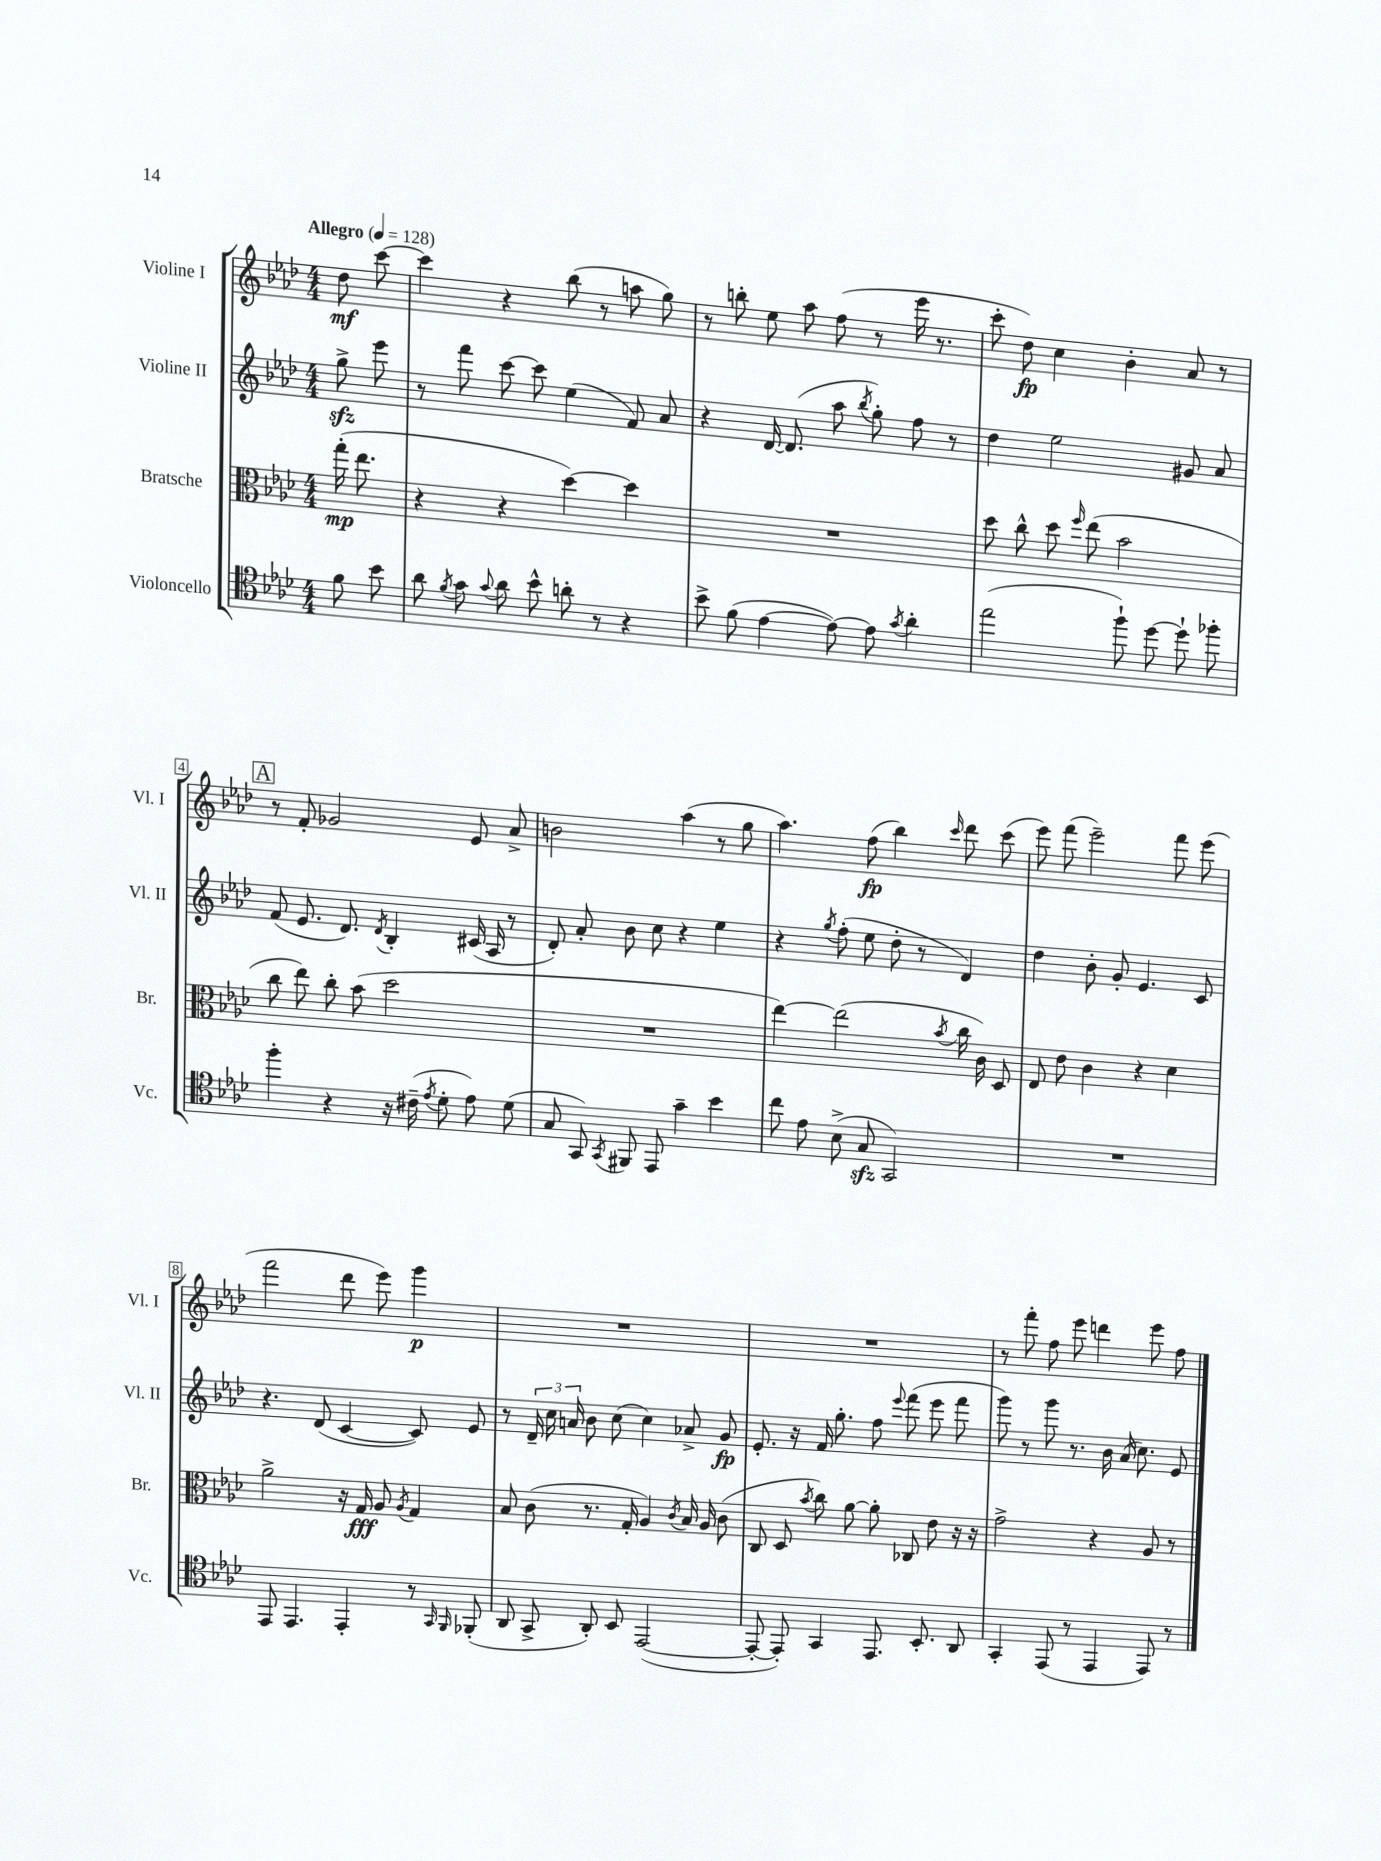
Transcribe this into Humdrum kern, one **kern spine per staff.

**kern	**kern	**dynam	**kern	**dynam	**kern	**dynam
*part4	*part3	*part3	*part2	*part2	*part1	*part1
*staff4	*staff3	*staff3	*staff2	*staff2	*staff1	*staff1
*I"Violoncello	*I"Bratsche	*	*I"Violine II	*	*I"Violine I	*
*I'Vc.	*I'Br.	*	*I'Vl. II	*	*I'Vl. I	*
*clefC4	*clefC3	*	*clefG2	*	*clefG2	*
*k[b-e-a-d-]	*k[b-e-a-d-]	*	*k[b-e-a-d-]	*	*k[b-e-a-d-]	*
*M4/4	*M4/4	*	*M4/4	*	*M4/4	*
*MM128	*MM128	*	*MM128	*	*MM128	*
=	=	=	=	=	=	=
!	!	!	!	!	!LO:TX:a:B:t=Allegro	!
8f\	(16gg'\	mp	8ggzz^\	.	8dd-\	mf
.	8.ee-\	.	.	.	.	.
8b-\	.	.	8eee-\	.	[8ccc\	.
=1	=1	=1	=1	=1	=1	=1
8a-\	4r	.	8r	.	4ccc\]	.
8qf/	.	.	.	.	.	.
8g\	.	.	8fff\	.	.	.
8qqg/	.	.	.	.	.	.
8a-\	4r	.	[8ccc\	.	4r	.
8b-^^\	.	.	8ccc\]	.	.	.
8an'\	[4dd-\)	.	(4ee-\	.	(8bb-\	.
8r	.	.	.	.	8r	.
4r	4dd-\]	.	8f/)	.	8aan\	.
.	.	.	8a-/	.	8gg\)	.
=2	=2	=2	=2	=2	=2	=2
8b-^\	1r	.	4r	.	8r	.
(8f\	.	.	.	.	8bbn'\	.
[4e-\	.	.	[16d-/	.	8ee-\	.
.	.	.	(8.d-/]	.	.	.
.	.	.	.	.	8aa-\	.
8e-\_)	.	.	8aa-\	.	(8ff\	.
.	.	.	8qbb-/	.	.	.
8e-\]	.	.	8gg'\)	.	8r	.
8qg/	.	.	.	.	.	.
4a-'\	.	.	8ff\	.	16eee-\	.
.	.	.	.	.	8.r	.
.	.	.	8r	.	.	.
=3	=3	=3	=3	=3	=3	=3
(2ee-\	8dd-\	.	4dd-\	.	8ccc'\	.
.	8cc^^\	.	.	.	8dd-\)	fp
.	8dd-\	.	2ee-\	.	4cc\	.
.	16qqff/	.	.	.	.	.
.	(8ee-\	.	.	.	.	.
8ff`\)	2b-\	.	.	.	4b-'\	.
[8dd-\	.	.	.	.	.	.
8dd-`\]	.	.	8g#X/	.	8a-/	.
8ff-X'\	.	.	8a-/	.	8r	.
!!LO:LB:g=z
!!LO:REH:place=s1:t=A
=4	=4	=4	=4	=4	=4	=4
4ff'\	8cc\	.	(8f/	.	8r	.
.	8ee-\)	.	8.e-/	.	8f'/	.
4r	8cc'\	.	.	.	2g-X/	.
.	.	.	8.d-/)	.	.	.
.	(8b-\	.	.	.	.	.
.	.	.	8qd-/	.	.	.
16r	2dd-\	.	4B-'/	.	.	.
(16c#X~\	.	.	.	.	.	.
8qe-/	.	.	.	.	.	.
8d-'\	.	.	.	.	.	.
8e-\)	.	.	(16c#X/	.	8e-/	.
.	.	.	16A-/	.	.	.
(8d-\	.	.	8r	.	8a-^/	.
=5	=5	=5	=5	=5	=5	=5
8G/	1r	.	8d-'/)	.	2bn\	.
8GG/)	.	.	8a-'/	.	.	.
8qGG/	.	.	.	.	.	.
8FF#X/	.	.	8b-\	.	.	.
8EE-/	.	.	8cc\	.	.	.
4g~\	.	.	4r	.	(4aa-\	.
4b-\	.	.	4ee-\	.	8r	.
.	.	.	.	.	8gg\	.
=6	=6	=6	=6	=6	=6	=6
8cc\	[4ee-\)	.	4r	.	4.aa-\)	.
8e-\	.	.	.	.	.	.
.	.	.	8qgg/	.	.	.
(8B-^\	(2ee-\]	.	(8ff'\	.	.	.
8Gzz/	.	.	8ee-\	.	(8ff\	fp
2GG/)	.	.	8dd-'\	.	4bb-\)	.
.	.	.	8r	.	.	.
.	8qb-/	.	.	.	16qqccc/	.
.	16cc\	.	4d-/)	.	8ddd-\	.
.	16c\)	.	.	.	.	.
.	8D-/	.	.	.	(8ccc\	.
=7	=7	=7	=7	=7	=7	=7
1r	8E-/	.	4dd-\	.	8eee-\)	.
.	8e-\	.	.	.	(8fff\	.
.	4c\	.	8b-'\	.	2eee-~\)	.
.	.	.	8g'/	.	.	.
.	4r	.	4.e-/	.	.	.
.	4d-\	.	.	.	8fff\	.
.	.	.	8c/	.	(8eee-\	.
!!LO:LB:g=z
=8	=8	=8	=8	=8	=8	=8
8EE-/	2a-^\	.	4.r	.	2fff\	.
4.EE-/	.	.	.	.	.	.
.	.	.	(8d-/	.	.	.
4EE-'/	16r	.	[4c/	.	8ddd-\	.
.	16G/	fff	.	.	.	.
.	8A-/	.	.	.	8eee-\)	.
.	8qA-/	.	.	.	.	.
8r	4G/	.	8c/])	.	4ggg\	p
16qqGG/	.	.	.	.	.	.
16qqFF/	.	.	.	.	.	.
(8FF-X'/	.	.	8e-/	.	.	.
=9	=9	=9	=9	=9	=9	=9
8AA-/	8B-/	.	8r	.	1r	.
8GG^/	(8c\	.	24d-~/	.	.	.
.	.	.	24cc\	.	.	.
.	.	.	24an/	.	.	.
8AA-'/)	8.r	.	8b-\	.	.	.
8BB-/	.	.	(8cc\	.	.	.
.	16G'/	.	.	.	.	.
([2EE-/	4A-/)	.	4cc\)	.	.	.
.	8qc/	.	.	.	.	.
.	16B-/	.	8a-X^/	.	.	.
.	16A-/	.	.	.	.	.
.	(8c\	.	8g/	fp	.	.
=10	=10	=10	=10	=10	=10	=10
8EE-'/_	8C/	.	8.e-'/	.	1r	.
8EE-'/])	8D-/	.	.	.	.	.
.	.	.	16r	.	.	.
.	8qb-/	.	.	.	.	.
4GG/	8cc\)	.	16f/	.	.	.
.	.	.	8.gg'\	.	.	.
.	[8a-\	.	.	.	.	.
8.EE-/	8a-'\]	.	8ff\	.	.	.
.	.	.	8qqeee-/	.	.	.
.	8C-X/	.	(8fff\	.	.	.
8.BB-'/	.	.	.	.	.	.
.	8e-\	.	8eee-\	.	.	.
8AA-/	16r	.	8fff\	.	.	.
.	16r	.	.	.	.	.
=11	=11	=11	=11	=11	=11	=11
4GG'/	2g^\	.	8ggg\)	.	8r	.
.	.	.	8r	.	8fff'\	.
(8EE-/	.	.	8ggg\	.	8ff\	.
8r	.	.	8.r	.	8eee-\	.
4EE-/	4r	.	.	.	4dddn\	.
.	.	.	16b-\	.	.	.
.	.	.	(16a-/	.	.	.
.	.	.	8.cc\)	.	.	.
8EE-/)	8A-/	.	.	.	8eee-\	.
8r	8r	.	8e-/	.	8ff\	.
==	==	==	==	==	==	==
*-	*-	*-	*-	*-	*-	*-
